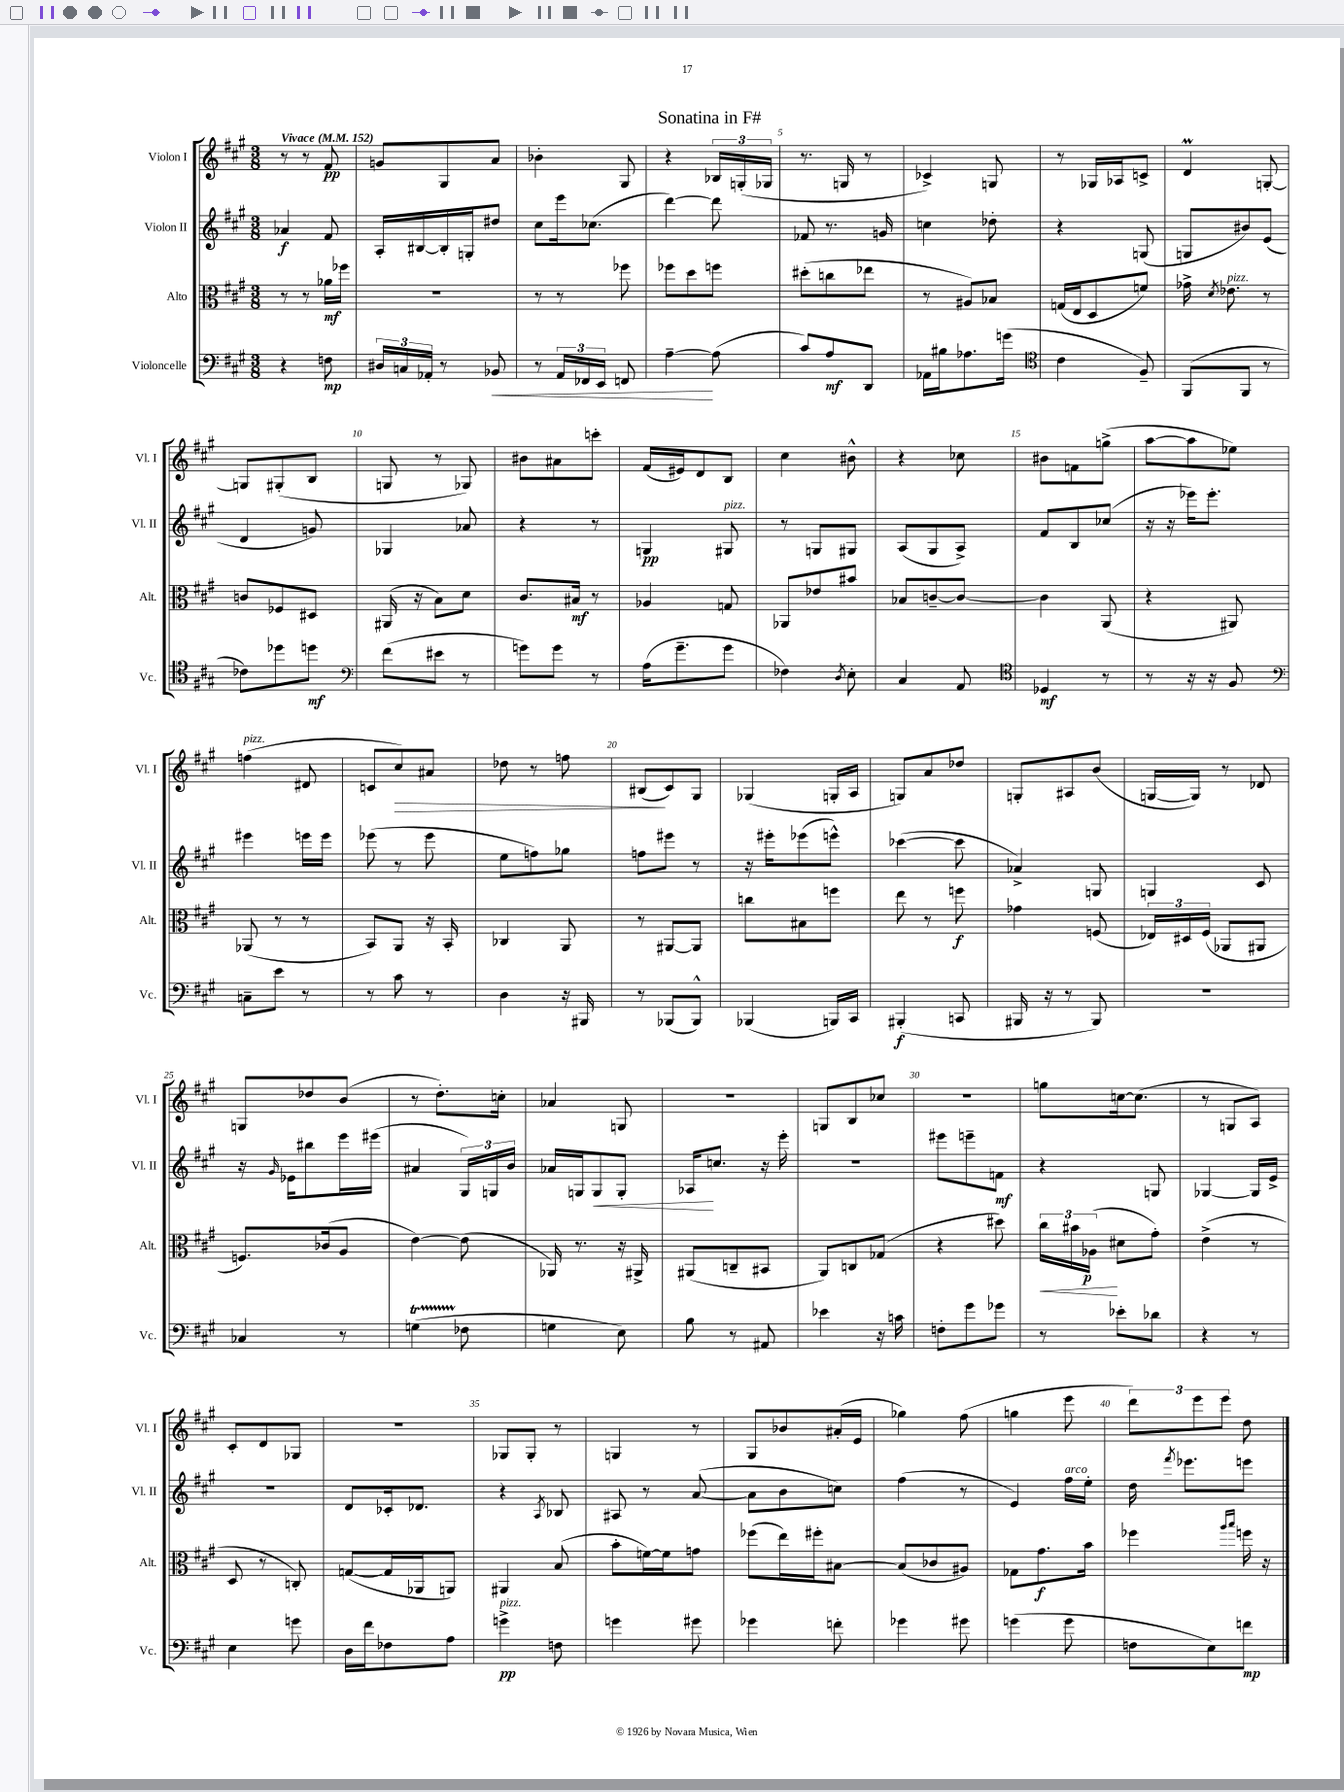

**kern	**dynam	**kern	**dynam	**kern	**dynam	**kern	**dynam
*part4	*part4	*part3	*part3	*part2	*part2	*part1	*part1
*staff4	*staff4	*staff3	*staff3	*staff2	*staff2	*staff1	*staff1
*I"Violoncelle	*	*I"Alto	*	*I"Violon II	*	*I"Violon I	*
*I'Vc.	*	*I'Alt.	*	*I'Vl. II	*	*I'Vl. I	*
*clefF4	*	*clefC3	*	*clefG2	*	*clefG2	*
*k[f#c#g#]	*	*k[f#c#g#]	*	*k[f#c#g#]	*	*k[f#c#g#]	*
*M3/8	*	*M3/8	*	*M3/8	*	*M3/8	*
*MM152	*	*MM152	*	*MM152	*	*MM152	*
=1	=1	=1	=1	=1	=1	=1	=1
!	!	!	!	!	!	!LO:TX:a:B:t=Vivace	!
4r	.	8r	.	4a-X/	f	8r	.
.	.	8r	.	.	.	8r	.
8Fn\	mp	16a-X\LL	mf	8f#/	.	8f#/	pp
.	.	16ff-X\JJ	.	.	.	.	.
=2	=2	=2	=2	=2	=2	=2	=2
24D#X/LL	.	4.r	.	16A'/LL	.	8gn/L	.
24Cn/	.	.	.	.	.	.	.
.	.	.	.	[16B#X/	.	.	.
24AA-X'/JJ	.	.	.	.	.	.	.
8r	.	.	.	16B#'/]	.	8G#/	.
.	.	.	.	16Gn'/J	.	.	.
!	!LO:HP:b	!	!	!	!	!	!
8BB-X/	<	.	.	8dd#X/J	.	8a/J	.
=3	=3	=3	=3	=3	=3	=3	=3
8r	.	8r	.	8cc#\L	.	4b-X'\	.
24AA/LL	.	8r	.	16eee\k	.	.	.
24FF-X/	.	.	.	.	.	.	.
.	.	.	.	(8.cc-X\J	.	.	.
24EE/JJ	.	.	.	.	.	.	.
8FFn/	.	8ff-X\	.	.	.	8G#/	.
=4	=4	=4	=4	=4	=4	=4	=4
[4A~\	.	8ff-X\L	.	[4ddd\)	.	4r	.
.	.	8dd\	.	.	.	.	.
(8A\]	[	8ffn\J	.	8ddd\]	.	24B-X/LL	.
.	.	.	.	.	.	(24Gn'/	.
.	.	.	.	.	.	24G-X/JJ	.
=5	=5	=5	=5	=5	=5	=5	=5
8c#/L)	.	(8dd#X'\L	.	8f-X/	.	8.r	.
8A/	mf	8ccn\	.	8.r	.	.	.
.	.	.	.	.	.	16Gn/	.
8DD/J	.	8ee-X\J	.	.	.	8r	.
.	.	.	.	16gn/	.	.	.
=6	=6	=6	=6	=6	=6	=6	=6
16AA-X\LL	.	8r	.	4ccn\	.	4c-X^/)	.
16B#X\J	.	.	.	.	.	.	.
8.A-X\	.	8A#X/L)	.	.	.	.	.
.	.	8B-X/J	.	8dd-X'\	.	8Gn/	.
(16gn\Jk	.	.	.	.	.	.	.
=7	=7	=7	=7	=7	=7	=7	=7
*clefC4	*	*	*	*	*	*	*
4c#\	.	(16Gn/LL	.	4r	.	8r	.
.	.	16E/J	.	.	.	.	.
.	.	8D/	.	.	.	16G-X/LL	.
.	.	.	.	.	.	16A-X/J	.
8F#~/)	.	8fn/J)	.	(8Gn/	.	8cn^/J	.
=8	=8	=8	=8	=8	=8	=8	=8
(8FF#/L	.	16g-X^\	.	8Gn/L	.	4dM/	.
.	.	8qd/	.	.	.	.	.
!	!	!LO:TX:a:i:t=pizz.	!	!	!	!	!
.	.	8.e-X\	.	.	.	.	.
8FF#/J	.	.	.	8b#X/)	.	.	.
8r	.	8r	.	(8e/J	.	[8Gn'/	.
!!LO:LB:g=z
=9	=9	=9	=9	=9	=9	=9	=9
8c-X\L)	.	8cn/L	.	4d/	.	8Gn/L]	.
8dd-X\	.	8F-X/	.	.	.	(8G#X'/	.
8ddn\J	mf	8D#X/J	.	8gn/)	.	8B/J	.
=10	=10	=10	=10	=10	=10	=10	=10
*clefF4	*	*	*	*	*	*	*
(8f#\L	.	(16AA#X/	.	4G-X/	.	8Gn/	.
.	.	16r	.	.	.	.	.
8e#X\J	.	8B\L)	.	.	.	8r	.
8r	.	8d\J	.	8a-X/	.	8G-X/)	.
=11	=11	=11	=11	=11	=11	=11	=11
8gn\L)	.	8.c#/L	.	4r	.	8b#X\L	.
8g\J	.	.	.	.	.	8a#X\	.
.	.	16B#X/Jk	mf	.	.	.	.
8r	.	8r	.	8r	.	8cccn'\J	.
=12	=12	=12	=12	=12	=12	=12	=12
(16A\KL	.	4A-X/	.	4Gn/	pp	(16f#/LL	.
8.g#~\	.	.	.	.	.	16e#X/J)	.
.	.	.	.	.	.	8d/	.
!	!	!	!	!LO:TX:a:i:t=pizz.	!	!	!
8g#\J	.	8Gn/	.	8G#X/	.	8B/J	.
=13	=13	=13	=13	=13	=13	=13	=13
4F-X\)	.	8AA-X/L	.	8r	.	4cc#\	.
.	.	8e-X/	.	8Gn/L	.	.	.
8qD/	.	.	.	.	.	.	.
8E'\	.	8b#X/J	.	8G#X/J	.	8b#X^^\	.
=14	=14	=14	=14	=14	=14	=14	=14
4C#/	.	8B-X/L	.	(8A/L	.	4r	.
.	.	[8cn~/	.	8G#/	.	.	.
8AA/	.	8c/J_	.	8A^/J)	.	8cc-X\	.
=15	=15	=15	=15	=15	=15	=15	=15
*clefC4	*	*	*	*	*	*	*
4D-X/	mf	4c\]	.	8f#/L	.	8b#X\L	.
.	.	.	.	8B/	.	8fn\	.
8r	.	(8AA/	.	(8cc-X/J	.	(8ggn^\J	.
=16	=16	=16	=16	=16	=16	=16	=16
8r	.	4r	.	16r	.	[8aa\L	.
.	.	.	.	16r	.	.	.
16r	.	.	.	16eee-X\KL)	.	8aa\]	.
16r	.	.	.	8.eee-'\J	.	.	.
8F#/	.	8AA#X/)	.	.	.	8ee-X\J)	.
!!LO:LB:g=z
=17	=17	=17	=17	=17	=17	=17	=17
*clefF4	*	*	*	*	*	*	*
!	!	!	!	!	!	!LO:TX:a:i:t=pizz.	!
8Cn~\L	.	(8AA-X/	.	4eee#X\	.	(4ffn\	.
8e\J	.	8r	.	.	.	.	.
8r	.	8r	.	16eeen\LL	.	8d#X/	.
.	.	.	.	16eee\JJ	.	.	.
=18	=18	=18	=18	=18	=18	=18	=18
8r	.	8BB/L)	.	(8eee-X\	.	8cn/L	.
!	!	!	!	!	!	!	!LO:HP:b
8c#\	.	8AA/J	.	8r	.	8cc#/)	>
8r	.	16r	.	8eee-\	.	8a#X/J	.
.	.	16BB'/	.	.	.	.	.
=19	=19	=19	=19	=19	=19	=19	=19
4D\	.	4C-X/	.	8ee\L	.	8dd-X\	.
.	.	.	.	8ffn\)	.	8r	.
16r	.	8AA/	.	8gg-X\J	.	8ffn\	.
16BBB#X/	.	.	.	.	.	.	.
=20	=20	=20	=20	=20	=20	=20	=20
8r	.	8r	.	8ffn\L	.	(8B#X/L	.
(8BBB-X/L	.	[8AA#X/L	.	8eee#X\J	.	8c#/)	]
8BBB-^^/J)	.	8AA#/J]	.	8r	.	8G#/J	.
=21	=21	=21	=21	=21	=21	=21	=21
(4BBB-X/	.	8ccn\L	.	16r	.	(4G-X/	.
.	.	.	.	16eee#X'\KL	.	.	.
.	.	8B#X\	.	(8eee-X\	.	.	.
16BBBn/LL)	.	8ffn\J	.	8eeen^^\J)	.	16Gn'/LL	.
16CC#/JJ	.	.	.	.	.	16A/JJ	.
=22	=22	=22	=22	=22	=22	=22	=22
(4BBB#X'/	f	8ee\	.	([4ccc-X\	.	8Gn/L)	.
.	.	8r	.	.	.	8a/	.
8CCn/	.	8ffn\	f	8ccc-\]	.	8dd-X/J	.
=23	=23	=23	=23	=23	=23	=23	=23
16BBB#X/	.	4g-X\	.	4a-X^/)	.	8Gn'/L	.
16r	.	.	.	.	.	.	.
8r	.	.	.	.	.	8A#X/	.
8BBB#/)	.	(8Fn/	.	8Gn/	.	(8b/J	.
=24	=24	=24	=24	=24	=24	=24	=24
4.r	.	24E-X/LL)	.	4Gn/	.	[16Gn/LL	.
.	.	24D#X/	.	.	.	.	.
.	.	.	.	.	.	16G/JJ])	.
.	.	(24F#/JJ	.	.	.	.	.
.	.	8AA-X/L	.	.	.	8r	.
.	.	8AA#X/J	.	8c#/	.	8d-X/	.
!!LO:LB:g=z
=25	=25	=25	=25	=25	=25	=25	=25
4C-X/	.	8.Fn/L)	.	16r	.	8Gn/L	.
.	.	.	.	16qqg#/	.	.	.
.	.	.	.	16e-X\KL	.	.	.
.	.	.	.	8bb#X\	.	8dd-X/	.
.	.	(16c-X/k	.	.	.	.	.
8r	.	8A/J	.	16eee\L	.	(8b/J	.
.	.	.	.	(16eee#X\JJ	.	.	.
=26	=26	=26	=26	=26	=26	=26	=26
(4GnT\	.	[4e\)	.	4a#X/	.	8r	.
.	.	.	.	.	.	8.dd'\L)	.
8F-X\	.	(8e\]	.	24G#/LL)	.	.	.
.	.	.	.	24Gn/	.	.	.
.	.	.	.	.	.	16ccn'\Jk	.
.	.	.	.	24b/JJ	.	.	.
=27	=27	=27	=27	=27	=27	=27	=27
4Gn\	.	16AA-X/)	.	16a-X/LL	.	4a-X/	.
.	.	8.r	.	16Gn/J	.	.	.
!	!	!	!	!	!LO:HP:b	!	!
.	.	.	.	8G/	<	.	.
8E\)	.	16r	.	8G'/J	.	8Gn/	.
.	.	16AA#X^/	.	.	.	.	.
=28	=28	=28	=28	=28	=28	=28	=28
8B\	.	(8AA#X/L	.	16A-X/KL	.	4.r	.
.	.	.	.	8.ccn/J	[	.	.
8r	.	8Cn~/	.	.	.	.	.
8AA#X/	.	8BB#X/J	.	16r	.	.	.
.	.	.	.	16eee'\	.	.	.
=29	=29	=29	=29	=29	=29	=29	=29
4e-X\	.	8AA/L)	.	4.r	.	8Gn/L	.
.	.	8Cn/	.	.	.	8B/	.
16r	.	(8G-X/J	.	.	.	8cc-X/J	.
16cn\	.	.	.	.	.	.	.
=30	=30	=30	=30	=30	=30	=30	=30
8Fn'\L	.	4r	.	8eee#X\L	.	4.r	.
8g#\	.	.	.	8eeen~\	.	.	.
8g-X\J	.	8dd#X\)	.	8fn\J	mf	.	.
=31	=31	=31	=31	=31	=31	=31	=31
!	!	!	!LO:HP:b	!	!	!	!
8r	.	24cc#\LL	<	4r	.	8ggn\L	.
.	.	24b#X\	.	.	.	.	.
.	.	(24A-X\JJ	p	.	.	.	.
8e-X'\L	.	8d#X\L	[	.	.	[16ccn\k	.
.	.	.	.	.	.	(8.cc\J]	.
8d-X\J	.	8g#'\J)	.	8Gn/	.	.	.
=32	=32	=32	=32	=32	=32	=32	=32
4r	.	(4e^\	.	[4G-X/	.	8r	.
.	.	.	.	.	.	8Gn/L	.
8r	.	8r	.	16G-/LL]	.	8A/J)	.
.	.	.	.	16e^/JJ	.	.	.
!!LO:LB:g=z
=33	=33	=33	=33	=33	=33	=33	=33
4E\	.	8D/	.	4.r	.	8c#'/L	.
.	.	8r	.	.	.	8d/	.
8gn\	.	8Cn'/)	.	.	.	8G-X/J	.
=34	=34	=34	=34	=34	=34	=34	=34
16D\LL	.	([8Gn/L	.	8d/L	.	4.r	.
16f#\J	.	.	.	.	.	.	.
8F-X\	.	16G/L]	.	16c-X'/k	.	.	.
.	.	16AA-X/J	.	8.d-X/J	.	.	.
8A\J	.	8AAn/J)	.	.	.	.	.
=35	=35	=35	=35	=35	=35	=35	=35
!LO:TX:a:i:t=pizz.	!	!	!	!	!	!	!
4gn^\	pp	4AA#X/	.	4r	.	8G-X/L	.
.	.	.	.	.	.	8G-'/J	.
.	.	.	.	8qA/	.	.	.
8Fn\	.	(8B/	.	8B-X/	.	8r	.
=36	=36	=36	=36	=36	=36	=36	=36
4gn\	.	8b'\L	.	8A#X/	.	4Gn/	.
.	.	[16fn\L)	.	8r	.	.	.
.	.	16f\J]	.	.	.	.	.
8g#X\	.	8gn\J	.	([8a/	.	8r	.
=37	=37	=37	=37	=37	=37	=37	=37
4g-X\	.	(8ff-X\L	.	8a\L]	.	8G#/L	.
.	.	16ee\L)	.	8b\	.	8b-X/	.
.	.	16ff#X'\J	.	.	.	.	.
8fn'\	.	[8B#X\J	.	8ccn\J)	.	(16a#X'/L	.
.	.	.	.	.	.	16e/JJ	.
=38	=38	=38	=38	=38	=38	=38	=38
4g-X\	.	(8B#/L]	.	(4ff#\	.	4gg-X\)	.
.	.	8c-X/	.	.	.	.	.
8g#X\	.	8A#X/J)	.	8r	.	(8ff#\	.
=39	=39	=39	=39	=39	=39	=39	=39
(4gn\	.	8G-X\L	.	4e/)	.	4ggn\	.
.	.	8.g#\	f	.	.	.	.
!	!	!	!	!LO:TX:a:i:t=arco	!	!	!
8g\	.	.	.	16ff#\LL	.	8eee\	.
.	.	16b\Jk	.	16ee'\JJ	.	.	.
=40	=40	=40	=40	=40	=40	=40	=40
8Fn\L	.	4ff-X\	.	16dd\	.	12ddd\L)	.
.	.	.	.	8qfff#/	.	.	.
.	.	.	.	8.eee-X\L	.	.	.
.	.	.	.	.	.	12eee\	.
8E\)	.	.	.	.	.	.	.
.	.	.	.	.	.	12eee\J	.
.	.	16qqaa/LL	.	.	.	.	.
.	.	16qqbb/JJ	.	.	.	.	.
8fn\J	mp	16ffn\	.	8eeen\J	.	8dd\	.
.	.	16r	.	.	.	.	.
==	==	==	==	==	==	==	==
*-	*-	*-	*-	*-	*-	*-	*-
